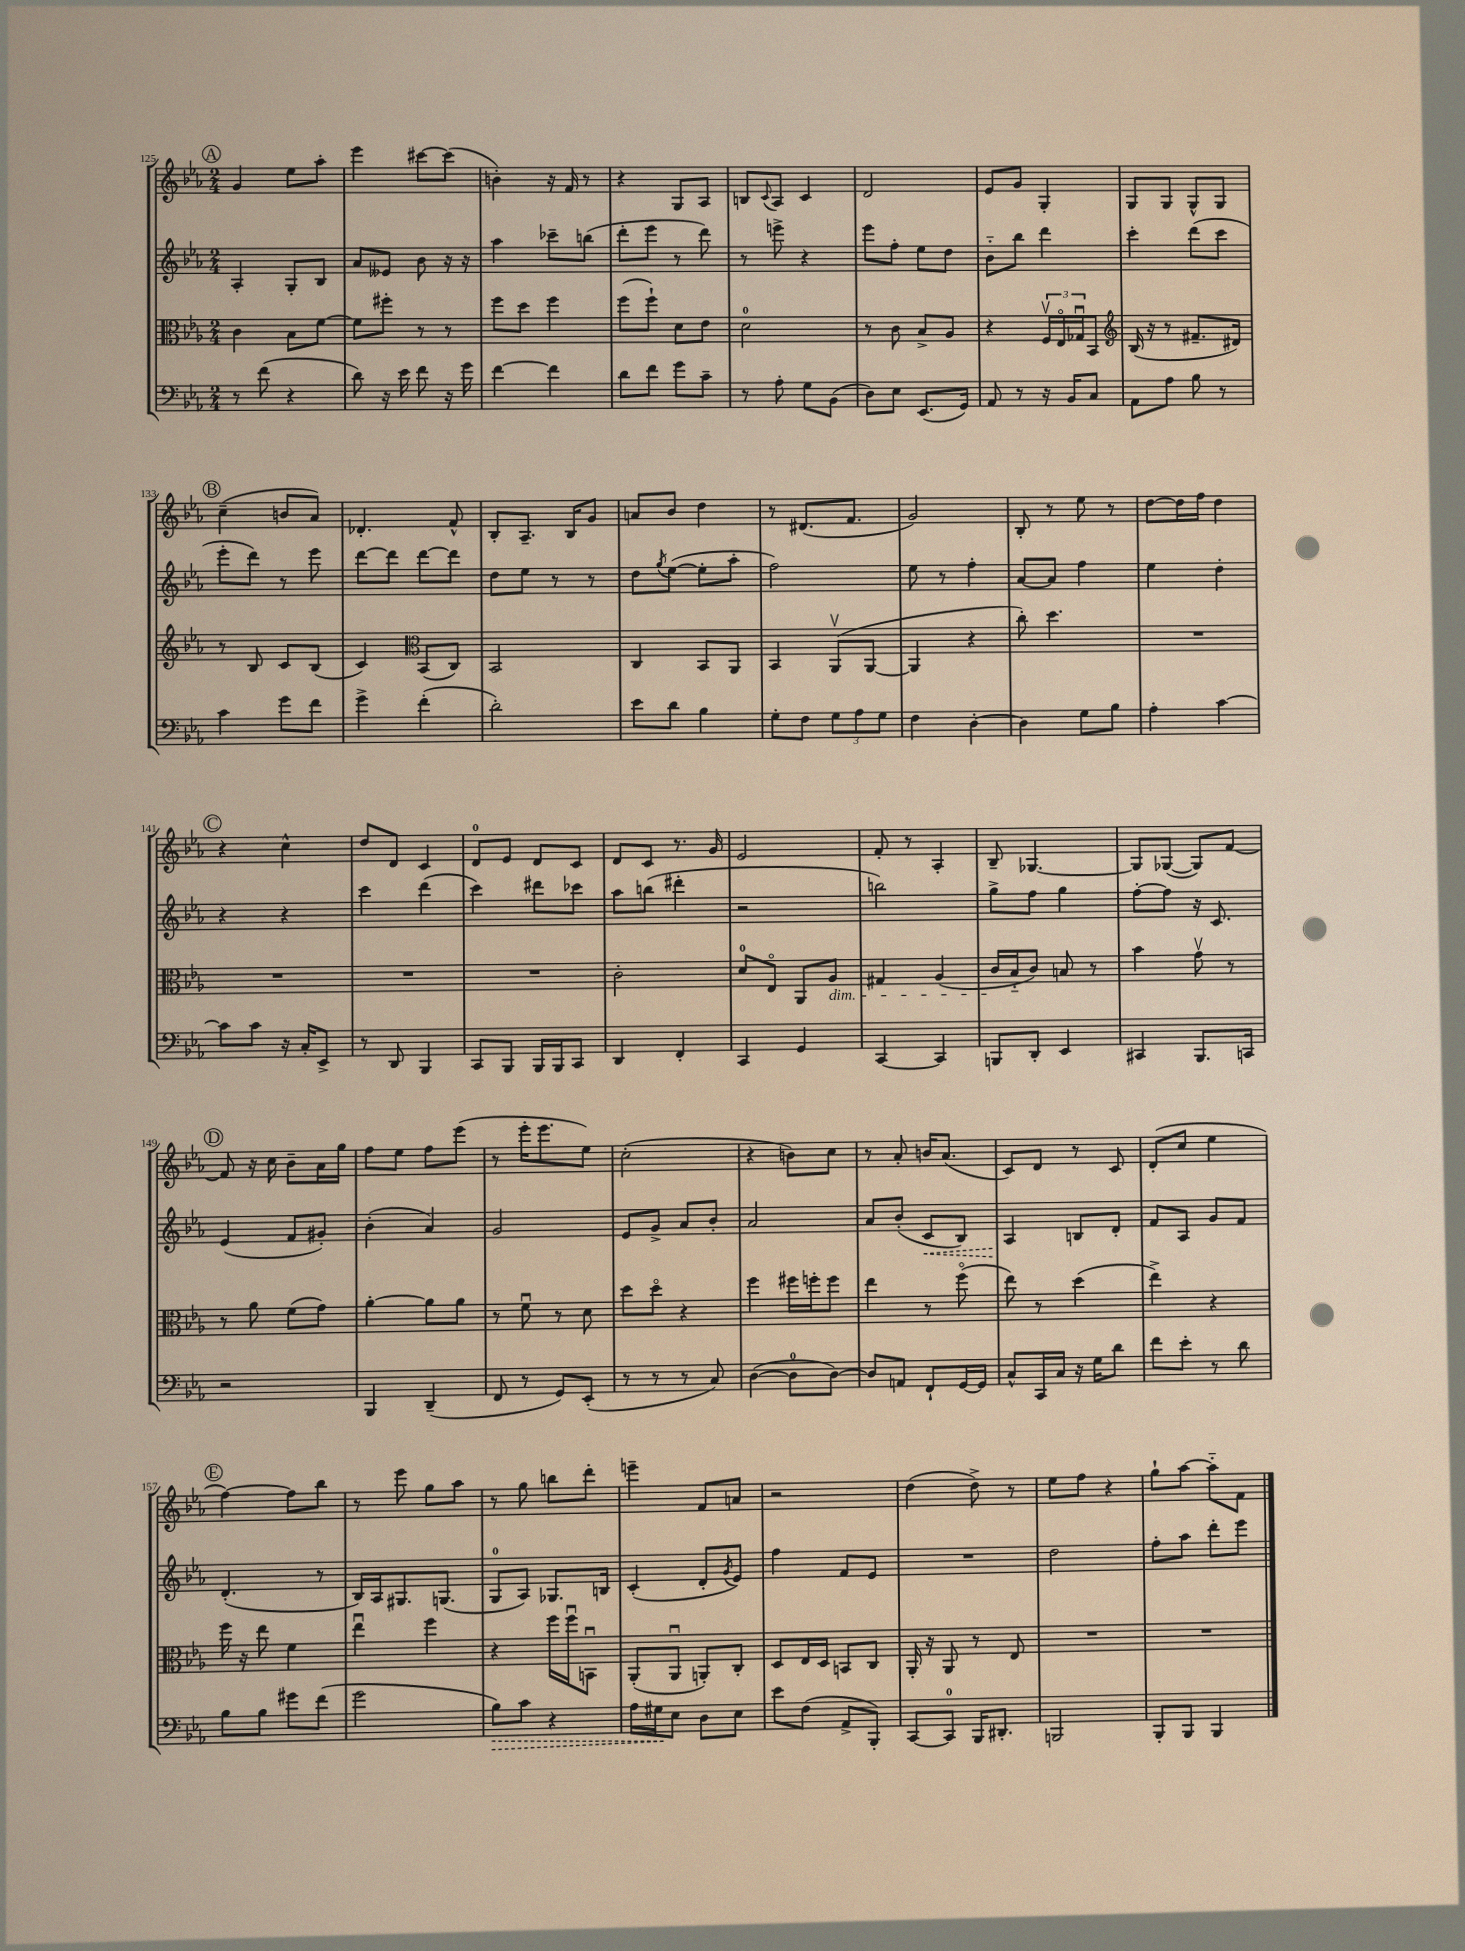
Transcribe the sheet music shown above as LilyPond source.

<<
\new StaffGroup <<
\new Staff = "s0" {
    \clef treble \key ees \major \numericTimeSignature \time 2/4
    \mark \markup { \circle "A" } g'4 ees''8 aes''8-. |
    ees'''4 cis'''8~ cis'''8( |
    b'4-.) r16 f'16 r8 |
    r4 g8 aes8 |
    b8 \appoggiatura { c'8 } aes8 c'4 |
    d'2 |
    ees'8 g'8 g4-. |
    g8 g8 g8-^ g8 |
    \mark \markup { \circle "B" } c''4--( b'8 aes'8) |
    des'4.-. f'8-^ |
    bes8-. aes8.-- bes16 g'8 |
    a'8 bes'8 d''4 |
    r8 dis'8.( f'8. |
    g'2) |
    bes8-. r8 ees''8 r8 |
    d''8~ d''16 f''16 d''4 |
    \mark \markup { \circle "C" } r4 c''4-^ |
    d''8 d'8 c'4 |
    d'8-0 ees'8 d'8 c'8 |
    d'8 c'8 r8. g'16 |
    ees'2 |
    f'8-. r8 aes4-. |
    bes8-- ges4.~ |
    ges8 ges8~( ges8) f'8~ |
    \mark \markup { \circle "D" } f'8 r16 c''16 bes'8-- aes'16 g''16 |
    f''8 ees''8 f''8 ees'''8( |
    r8 ees'''16-. ees'''8. ees''8) |
    c''2-.( |
    r4 b'8) c''8 |
    r8 aes'8-. b'16 aes'8.( |
    c'8) d'8 r8 c'8 |
    d'8-.( c''8 ees''4 |
    \mark \markup { \circle "E" } f''4~) f''8 bes''8 |
    r8 ees'''8 g''8 aes''8 |
    r8 g''8 b''8 d'''8-. |
    e'''4-- f'8 a'8 |
    r2 |
    d''4( d''8->) r8 |
    ees''8 f''8 r4 |
    g''8-! aes''8~ aes''8-_ f'8 \bar "|." |
}
\new Staff = "s1" {
    \clef treble \key ees \major \numericTimeSignature \time 2/4
    \mark \markup { \circle "A" } aes4-. g8-. bes8 |
    aes'8 eeses'8 bes'8 r16 r16 |
    aes''4 ces'''8-- b''8( |
    d'''8-. ees'''8 r8 d'''8) |
    r8 e'''8-> r4 |
    ees'''8 f''8-. ees''8 d''8 |
    bes'8-_ bes''8 d'''4 |
    c'''4-. d'''8( c'''8 |
    \mark \markup { \circle "B" } ees'''8-. d'''8) r8 ees'''8 |
    d'''8~ d'''8 d'''8~ d'''8 |
    d''8 ees''8 r8 r8 |
    d''8 \acciaccatura { g''8 } ees''8~( ees''8-. aes''8-. |
    f''2) |
    ees''8 r8 f''4-. |
    aes'8~ aes'8 f''4 |
    ees''4 d''4-. |
    \mark \markup { \circle "C" } r4 r4 |
    c'''4 d'''4( |
    c'''4) dis'''8 ces'''8 |
    aes''8 b''8( dis'''4-. |
    r2 |
    b''2) |
    g''8-> f''8 g''4 |
    f''8~-. f''8 r16 c'8. |
    \mark \markup { \circle "D" } ees'4( f'8 gis'8-.) |
    bes'4-.( aes'4) |
    g'2 |
    ees'8 g'8-> aes'8 bes'8-. |
    aes'2 |
    aes'8 bes'8-.( \once \override Hairpin.style = #'dashed-line c'8\< bes8) |
    aes4\! b8 d'8-. |
    f'8 aes8 g'8 f'8 |
    \mark \markup { \circle "E" } d'4.-.( r8 |
    bes16) aes16 gis8. g8.( |
    g8-0 aes8) ges8. b16 |
    c'4-.( d'8-. \acciaccatura { g'8 } ees'8) |
    f''4 f'8 ees'8 |
    R2 |
    d''2 |
    f''8-. aes''8 d'''8-. ees'''8 \bar "|." |
}
\new Staff = "s2" {
    \clef alto \key ees \major \numericTimeSignature \time 2/4
    \mark \markup { \circle "A" } c'4 bes8 f'8~ |
    f'8 fis''8-. r8 r8 |
    f''8 d''8 f''4 |
    f''8( f''8-!) d'8 ees'8 |
    d'2-0 |
    r8 c'8 bes8-> aes8 |
    r4 \tuplet 3/2 { f16\upbow ees16\flageolet ges16\downbow } bes,8 |
    \clef treble bes16( r16 r8 fis'8.-- dis'16) |
    \mark \markup { \circle "B" } r8 bes8 c'8 bes8( |
    c'4) \clef alto bes,8( c8) |
    bes,2 |
    c4 bes,8 aes,8 |
    bes,4 aes,8\upbow( aes,8~ |
    aes,4 r4 |
    c''8-.) d''4. |
    R2 |
    \mark \markup { \circle "C" } R2 |
    R2 |
    R2 |
    c'2-. |
    d'8-0 ees8\flageolet aes,8 aes8\dim |
    gis4 aes4( |
    c'16\! bes16-_ c'8) b8 r8 |
    bes'4 g'8\upbow r8 |
    \mark \markup { \circle "D" } r8 aes'8 f'8( g'8) |
    aes'4~-. aes'8 aes'8 |
    r8 f'8\downbow r8 d'8 |
    d''8 d''8\flageolet r4 |
    f''4 fis''16 f''16-. f''8 |
    ees''4 r8 f''8\flageolet( |
    ees''8) r8 d''4( |
    ees''4->) r4 |
    \mark \markup { \circle "E" } f''16 r16 ees''8 f'4 |
    ees''4\downbow f''4 |
    r4 f''16 f''16\downbow b,8\downbow |
    aes,8-.( aes,8\downbow a,8-.) c8-. |
    d8 ees16 d16 b,8 c8 |
    aes,16-. r16 aes,8 r8 ees8 |
    R2 |
    R2 \bar "|." |
}
\new Staff = "s3" {
    \clef bass \key ees \major \numericTimeSignature \time 2/4
    \mark \markup { \circle "A" } r8 f'8( r4 |
    d'8) r16 ees'16 f'8 r16 g'16 |
    f'4~ f'4 |
    d'8 f'8 g'8 c'8-- |
    r8 aes8-. g8 bes,8( |
    d8) ees8 ees,8.( g,16) |
    aes,8 r8 r16 bes,16 c8 |
    aes,8 aes8 bes8 r8 |
    \mark \markup { \circle "B" } c'4 g'8 f'8 |
    g'4-> f'4-.( |
    d'2-.) |
    ees'8 d'8 bes4 |
    g8-. f8 \tuplet 3/2 { g8 aes8 g8 } |
    f4 d4~-. |
    d4 g8 bes8 |
    aes4-. c'4~ |
    \mark \markup { \circle "C" } c'8 c'8 r16 c16-. ees,8-> |
    r8 d,8 bes,,4 |
    c,8 bes,,8 bes,,16 bes,,16 c,8 |
    d,4 f,4-. |
    c,4 g,4 |
    c,4~ c,4 |
    b,,8 d,8-. ees,4 |
    cis,4 bes,,8. c,16 |
    \mark \markup { \circle "D" } r2 |
    bes,,4 d,4--( |
    f,8 r8 g,8) ees,8-.( |
    r8 r8 r8 c8) |
    d4~( d8-0 d8~) |
    d8 a,8 f,8-! g,16~ g,16 |
    c8-^ c,16 c16 r16 g16 d'8 |
    f'8 ees'8-. r8 d'8 |
    \mark \markup { \circle "E" } bes8 bes8 gis'8 f'8( |
    g'2 |
    \once \override Hairpin.style = #'dashed-line bes8\>) c'8 r4 |
    aes16 gis16\! ees8 d8 ees8 |
    ees'8 f8( aes,8-> bes,,8-.) |
    c,8~ c,8-0 bes,,16 dis,8.-. |
    b,,2 |
    bes,,8-. bes,,8 bes,,4 \bar "|." |
}
>>
>>
\layout { \context { \Score currentBarNumber = #125 } }
